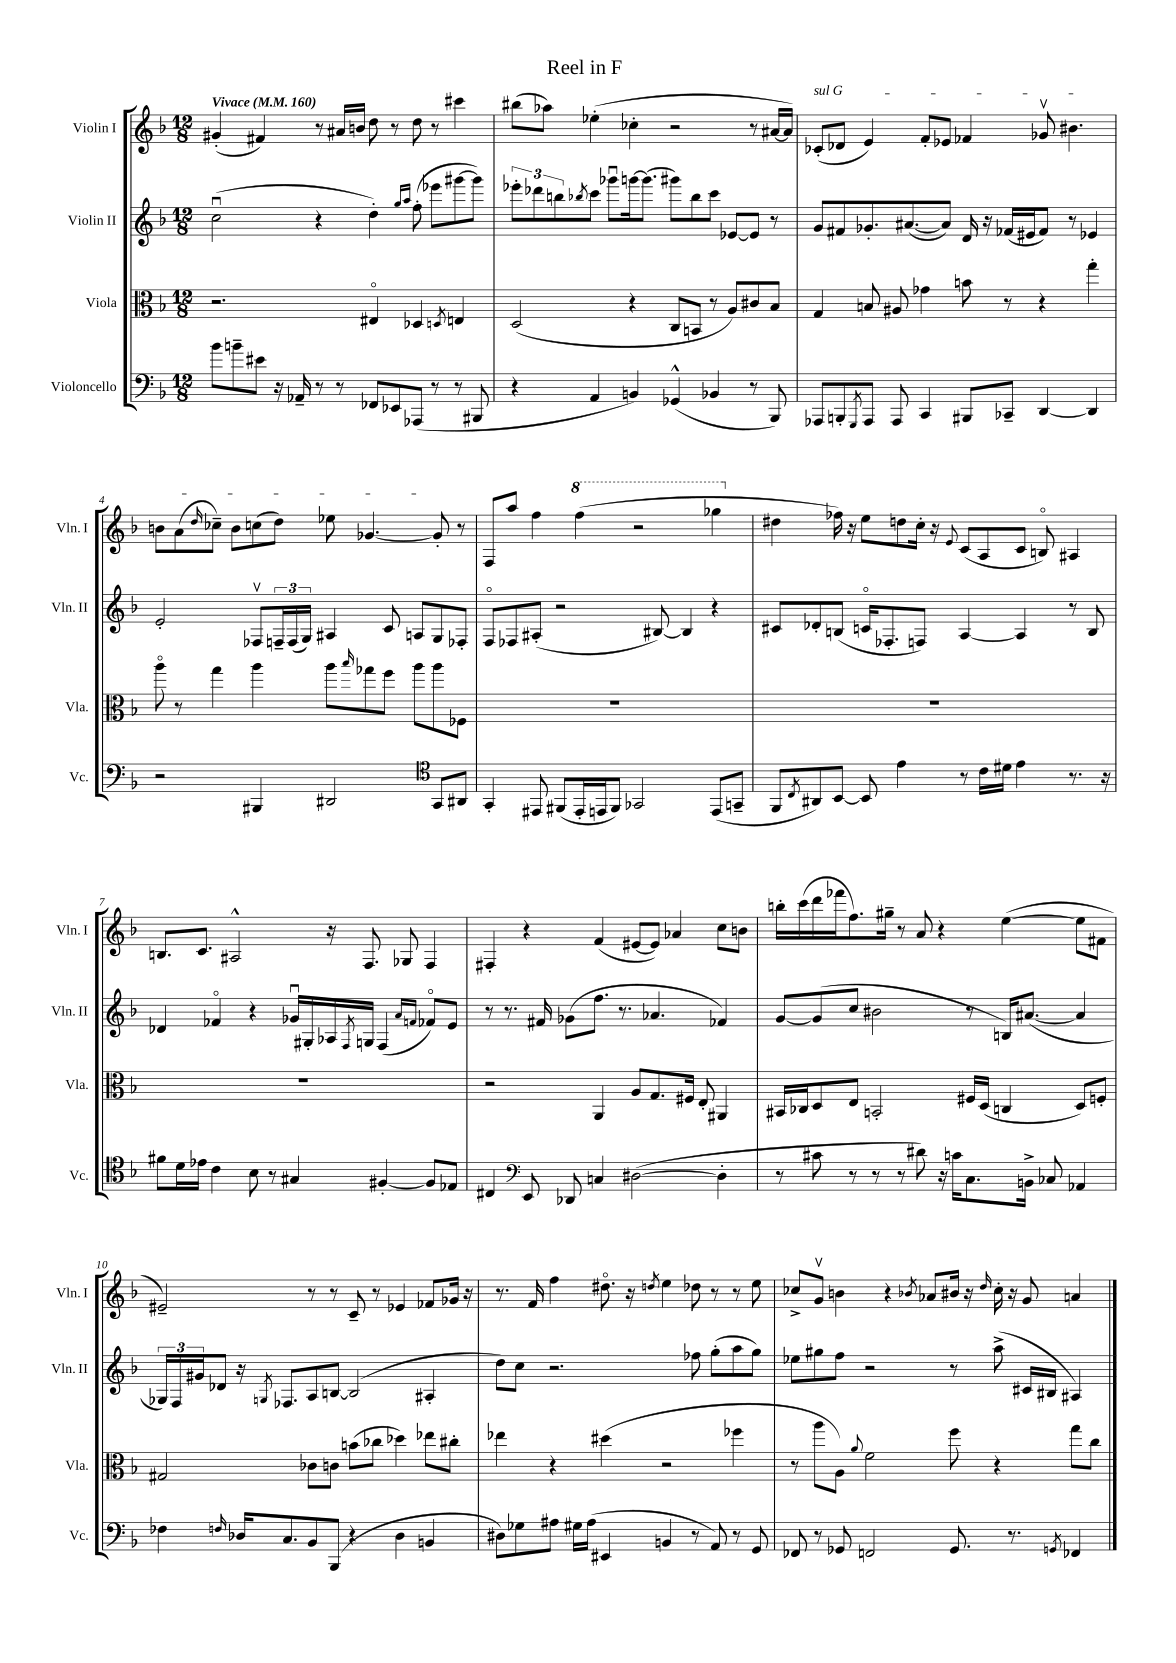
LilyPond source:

\header { title = "Reel in F" }
<<
\new StaffGroup <<
\new Staff = "s0" \with { instrumentName = "Violin I" shortInstrumentName = "Vln. I" } {
    \clef treble \key f \major \numericTimeSignature \time 12/8 \tempo "Vivace" 4 = 160
    gis'4-.( fis'4) r8 ais'16 b'16 d''8 r8 d''8 r8 cis'''4 |
    bis''8( aes''8) ees''4-.( ces''4-. r2 r8 ais'16~ ais'16) |
    \once \override TextSpanner.bound-details.left.text = \markup { \italic "sul G" } ces'8-.\startTextSpan( des'8 e'4) f'8-. ees'8 fes'4 ges'8\upbow bis'4. |
    b'8 a'8( \grace { d''16 } ces''8--) b'8 c''8( d''8) ees''8 ges'4.~ ges'8-.\stopTextSpan r8 |
    f8 a''8 f''4 \ottava #1 f'''4( r2 ges'''4 \ottava #0 |
    dis''4 fes''16) r16 e''8 d''8 c''16-. r16 \appoggiatura { e'8 } c'8( a8 c'8 b8\flageolet) ais4 |
    b8. c'8. ais2-^ r16 f8. ges8 f4 |
    fis4-. r4 f'4( eis'8~ eis'8) aes'4 c''8 b'8 |
    b''16-. c'''16( d'''16 fes'''16 f''8.) gis''16-- r8 a'8 r4 e''4~( e''8 fis'8 |
    eis'2--) r8 r8 c'8-- r8 ees'4 fes'8 ges'16 r16 |
    r8. f'16 f''4 dis''8.\flageolet r16 \acciaccatura { d''8 } e''4 des''8 r8 r8 e''8 |
    ces''8-> g'8\upbow b'4 r4 \acciaccatura { bes'8 } aes'8 bis'16 r16 \grace { d''16 } ces''16-. r16 g'8 a'4 \bar "|." |
}
\new Staff = "s1" \with { instrumentName = "Violin II" shortInstrumentName = "Vln. II" } {
    \clef treble \key f \major \numericTimeSignature \time 12/8
    c''2\downbow( r4 d''4-.) \grace { g''16 a''16 } f''8-.( ees'''8 gis'''8~ gis'''8) |
    \tuplet 3/2 { ees'''8-. des'''8 b''8 } \acciaccatura { bes''8 } c'''8 ges'''8\downbow g'''16~ g'''8.( gis'''8) bes''8 c'''8 ees'8~ ees'8 r8 |
    g'8 fis'8 ges'8.-. ais'8.~( ais'8) d'16 r16 fes'16( eis'16 fes'8) r8 ees'4 |
    e'2-. fes8\upbow \tuplet 3/2 { f16-- f16( g16) } ais4 c'8 a8 g8 fes8-. |
    f8\flageolet fes8 ais8-.( r2 bis8~) bis4 r4 |
    cis'8 des'8-. b8( c'16\flageolet fes8.-. f8) a4~ a4 r8 b8 |
    des'4 fes'4\flageolet r4 ges'16\downbow gis16-. aes16 \acciaccatura { f8 } g16 f4( \grace { a'16 f'16 } fes'8\flageolet) e'8 |
    r8 r8. fis'16 ges'8( f''8. r8. aes'4. fes'4) |
    g'8~ g'8( c''8 bis'2 r8 b16) ais'8.~( ais'4 |
    \tuplet 3/2 { ges16) f16 gis'16 } des'8 r16 \acciaccatura { g8 } fes8. a8 b8~ b2( ais4-. |
    d''8) c''8 r2. fes''8 g''8-.( a''8 g''8) |
    ees''8 gis''8 f''8 r2 r8 a''8->( cis'16 bis16 ais4) \bar "|." |
}
\new Staff = "s2" \with { instrumentName = "Viola" shortInstrumentName = "Vla." } {
    \clef alto \key f \major \numericTimeSignature \time 12/8
    r2. eis4\flageolet des4 \acciaccatura { d8 } e4 |
    d2( r4 c8 b,8 r8 a8) cis'8 bes8 |
    g4 b8 ais8 ges'4 b'8 r8 r4 g''4-. |
    a''8\flageolet r8 g''4 a''4 a''8 \grace { bes''16 } ges''8 f''8 a''8 a''8 fes8 |
    R1. |
    R1. |
    R1. |
    r2 a,4 a8 g8. fis16 e8-. ais,4 |
    bis,16 ces16 d8 e8 b,2-. fis16 d16( c4 d8) f8-. |
    gis2 ces'8 c'8 b'8( ces''8 des''4) ees''8 cis''8-. |
    ees''4 r4 dis''4( r2 fes''4 |
    r8 a''8 a8) \appoggiatura { a'8 } f'2 f''8 r4 g''8 c''8 \bar "|." |
}
\new Staff = "s3" \with { instrumentName = "Violoncello" shortInstrumentName = "Vc." } {
    \clef bass \key f \major \numericTimeSignature \time 12/8
    bes'8 b'8-- eis'8 r16 aes,16-- r8 r8 fes,8 ees,8 aes,,8( r8 r8 bis,,8 |
    r4 a,4 b,4) ges,4-^( bes,4 r8 bes,,8) |
    aes,,8 b,,8-. \acciaccatura { g,,8 } aes,,8 aes,,8 c,4 bis,,8 ces,8-- d,4~ d,4 |
    r2 bis,,4 dis,2 \clef tenor g,8 ais,8 |
    g,4-. eis,8 fis,8( eis,16-. e,16 fis,8) ges,2 e,8( g,8-- |
    f,8 \acciaccatura { c8 } ais,8) bes,8~ bes,8 e'4 r8 c'16 dis'16 e'4 r8. r16 |
    fis'8 d'16 ees'16 c'4 bes8 r8 gis4 fis4~-. fis8 ees8 |
    cis4 \clef bass e,8 des,8 c4 dis2~( dis4-. |
    r8 cis'8 r8 r8 r8 dis'8) r16 c'16 c8. b,16-> ces8 aes,4 |
    fes4 \grace { f16 } des16 c8. bes,8 bes,,8( r4 des4 b,4 |
    dis8) ges8 ais8 gis16 ais16( eis,4 b,4 r8 a,8) r8 g,8 |
    fes,8 r8 ges,8 f,2 ges,8. r8. \acciaccatura { g,8 } fes,4 \bar "|." |
}
>>
>>
